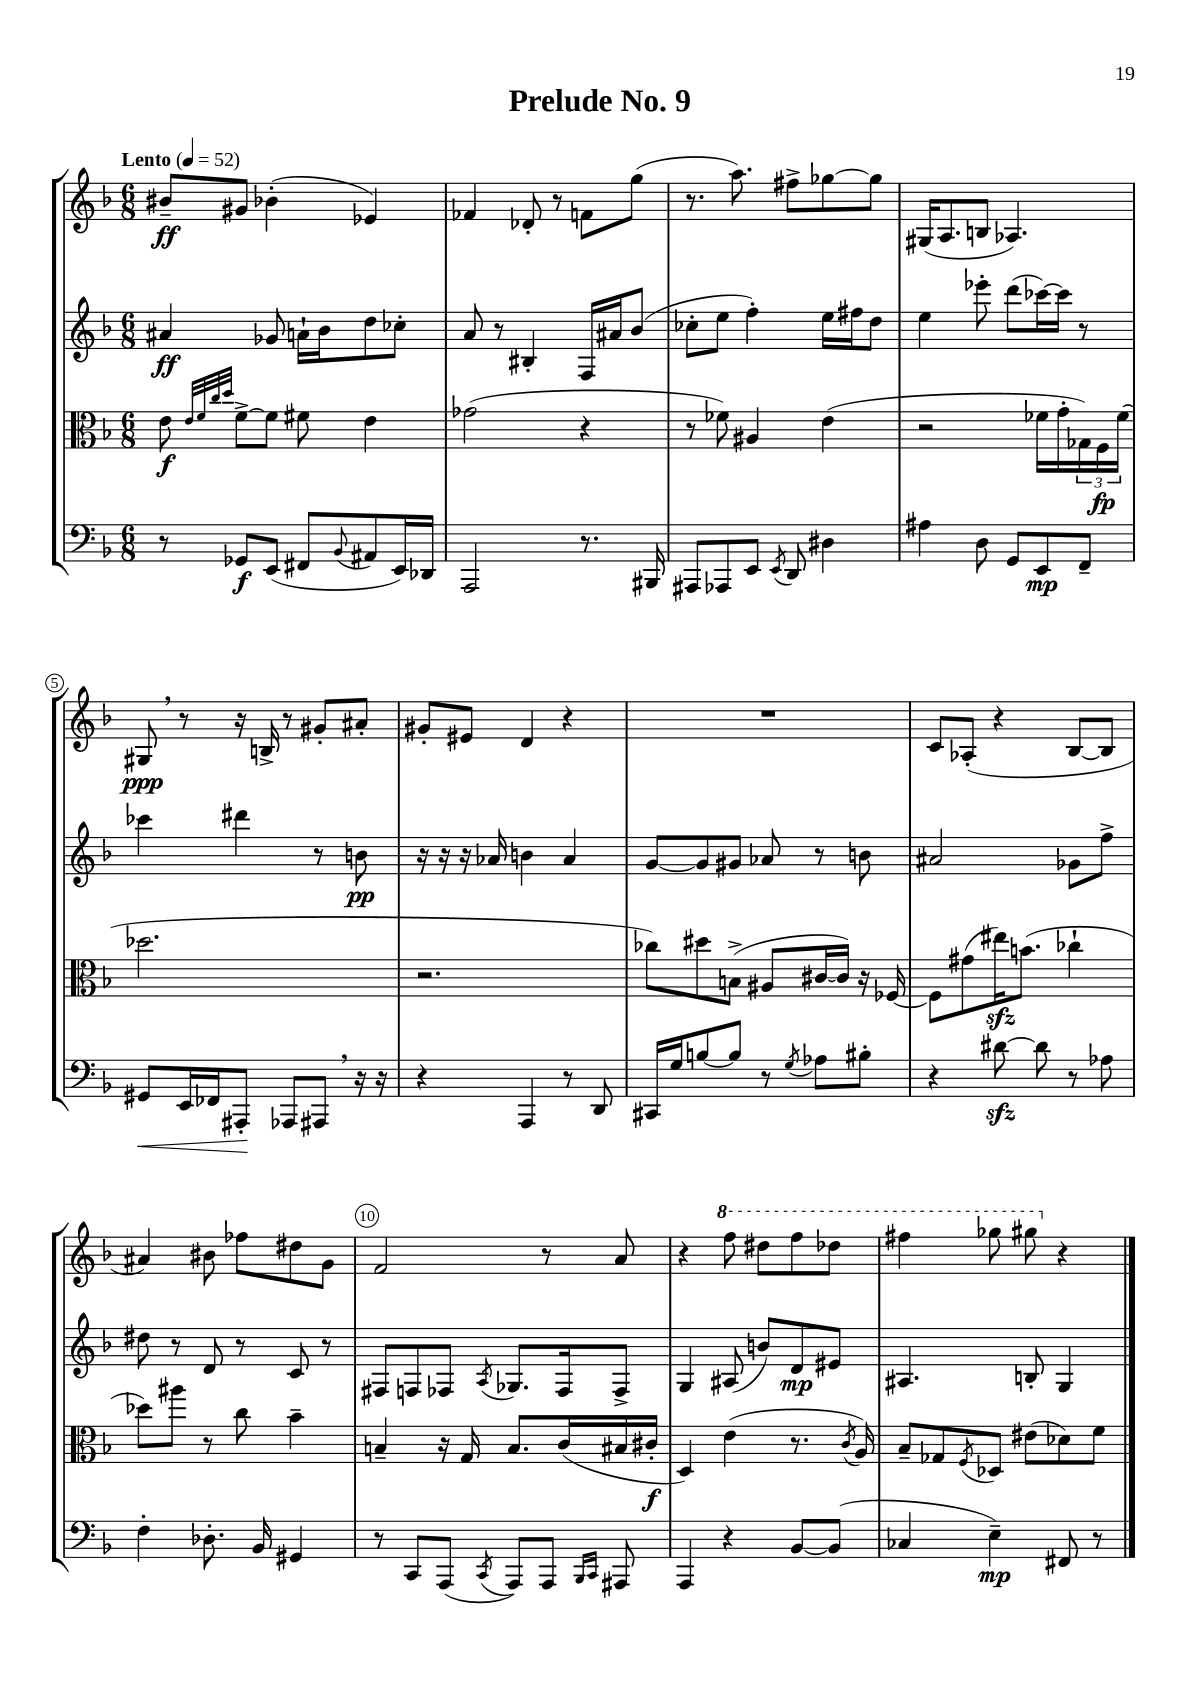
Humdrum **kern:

**kern	**kern	**kern	**kern
*staff4	*staff3	*staff2	*staff1
*clefF4	*clefC3	*clefG2	*clefG2
*k[b-]	*k[b-]	*k[b-]	*k[b-]
*M6/8	*M6/8	*M6/8	*M6/8
*MM52	*MM52	*MM52	*MM52
8r	8e	4a#	8b#~
.	32qqe	.	.
.	32qqf	.	.
.	32qqcc	.	.
.	32qqdd	.	.
8GG-	[8f^	.	8g#
(8EE	8f]	8g-	(4b-'
8FF#	8f#	16a`	.
.	.	16b-	.
8qqBB-	.	.	.
8AA#	4e	8dd	4e-)
16EE)	.	8cc-'	.
16DD-	.	.	.
=	=	=	=
2AAA	(2g-	8a	4f-
.	.	8r	.
.	.	4B#'	8d-'
.	.	.	8r
8.r	4r	16F	8f
.	.	16a#	.
.	.	(8b-	(8gg
16BBB#	.	.	.
=	=	=	=
8AAA#	8r	8cc-'	8.r
8AAA-	8f-)	8ee	.
.	.	.	8.aa)
8EE	4A#	4ff')	.
8qEE	.	.	.
8DD	.	.	8ff#^
4D#	(4e	16ee	[8gg-
.	.	16ff#	.
.	.	8dd	8gg-]
=	=	=	=
4A#	2r	4ee	(16G#
.	.	.	8.A
8D	.	8eee-'	8B
8GG	.	(8ddd	4.A-)
8EE	16f-	[16ccc-)	.
.	16g'	16ccc-]	.
8FF~	24G-)	8r	.
.	24F	.	.
.	(24f-	.	.
=	=	=	=
8GG#	2.dd-	4ccc-	8G#
16EE	.	.	8r
16FF-	.	.	.
8AAA#'	.	4ddd#	16r
.	.	.	16B^
8AAA-	.	.	8r
8AAA#	.	8r	8g#'
16r	.	8b	8a#'
16r	.	.	.
=	=	=	=
4r	2.r	16r	8g#'
.	.	16r	.
.	.	16r	8e#
.	.	16a-	.
4AAA	.	4b	4d
8r	.	4a-	4r
8DD	.	.	.
=	=	=	=
16CC#	8cc-)	[8g	2.r
16G	.	.	.
[8B	8dd#	8g]	.
8B]	(8B^	8g#	.
8r	8A#	8a-	.
8qG	.	.	.
8A-	[16c#	8r	.
.	16c#])	.	.
8B#'	16r	8b	.
.	[16F-	.	.
=	=	=	=
4r	8F-]	2a#	8c
.	(8g#	.	(8A-'
[8d#	16ee#)	.	4r
.	(8.b	.	.
8d#]	.	.	.
8r	4cc-`	8g-	[8B-
8A-	.	8ff^	8B-]
=	=	=	=
4F'	8dd-)	8dd#	4a#)
.	8aa#	8r	.
8.D-'	8r	8d	8b#
.	8cc	8r	8ff-
16BB-	.	.	.
4GG#	4b-~	8c	8dd#
.	.	8r	8g
=	=	=	=
8r	4B~	8F#	2f
8CC	.	8F	.
(8AAA	16r	8F-	.
.	16G	.	.
8qCC	.	8qA	.
8AAA)	8.B	8.G-	.
8AAA	.	.	8r
.	(16c	16F-	.
16qqBBB-	.	.	.
16qqCC	.	.	.
8AAA#	16B#	8F-^	8a
.	16c#'	.	.
=	=	=	=
4AAA	4D)	4G	4r
4r	(4e	(8A#	8fff
.	.	8b)	8ddd#
[8BB-	8.r	8d	8fff
(8BB-]	.	8e#	8ddd-
.	8qc	.	.
.	16A)	.	.
=	=	=	=
4C-	8B-~	4.A#	4fff#
.	8G-	.	.
.	8qF	.	.
4E~)	8D-	.	8ggg-
.	(8e#	8B'	8ggg#
8FF#	8d-)	4G	4r
8r	8f	.	.
==	==	==	==
*-	*-	*-	*-
